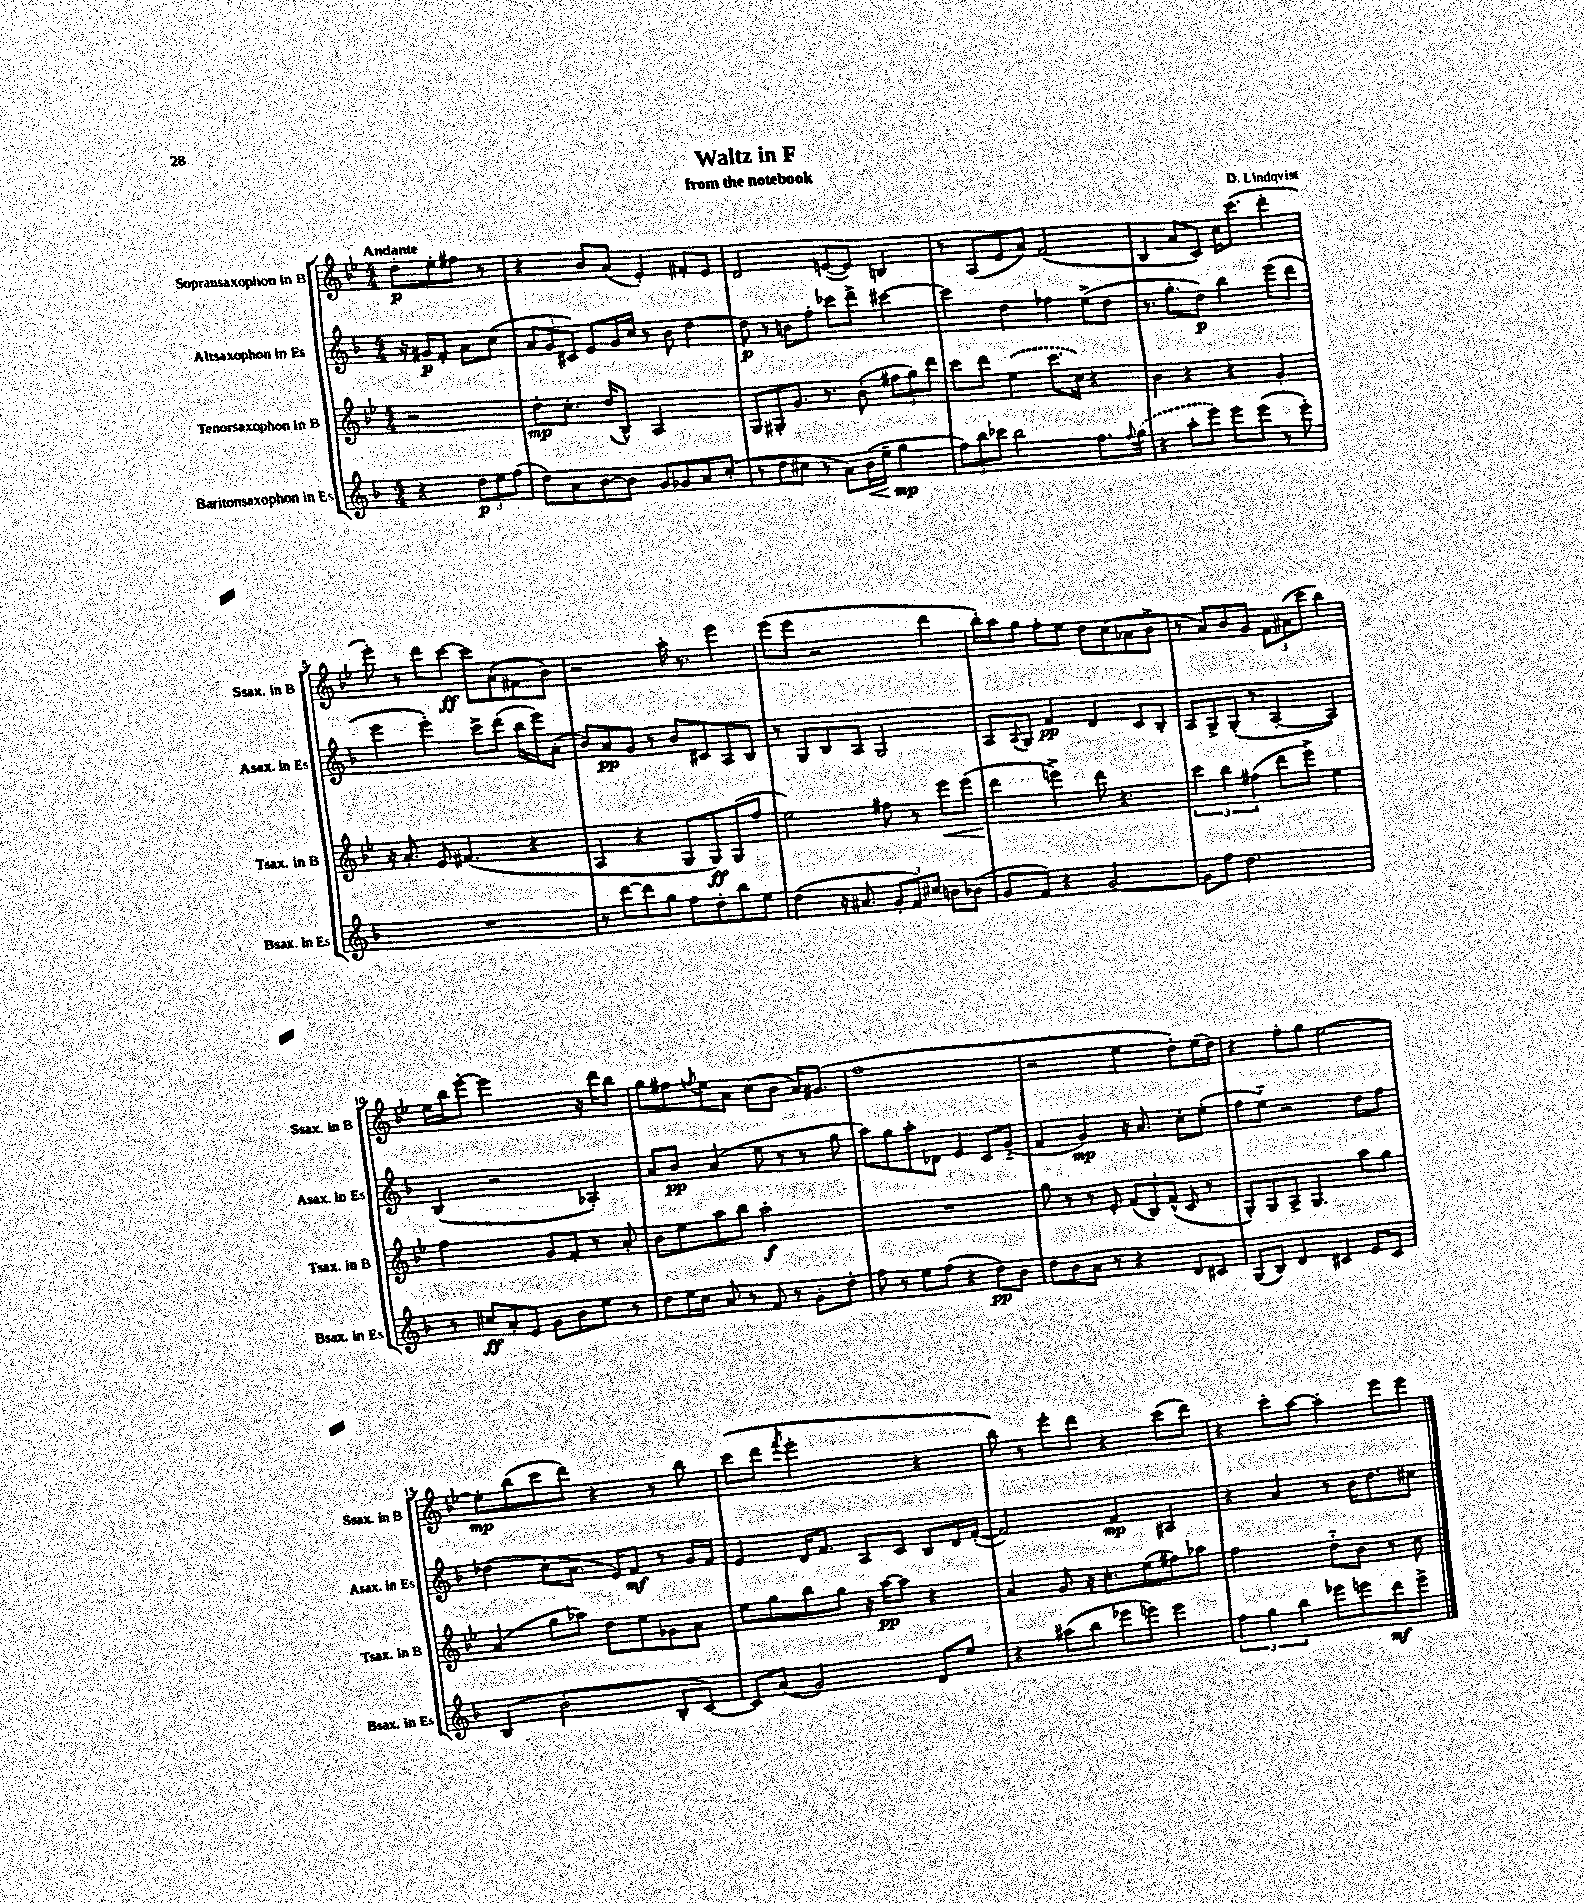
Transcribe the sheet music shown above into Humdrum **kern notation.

**kern	**dynam	**kern	**dynam	**kern	**dynam	**kern	**dynam
*part4	*part4	*part3	*part3	*part2	*part2	*part1	*part1
*staff4	*staff4	*staff3	*staff3	*staff2	*staff2	*staff1	*staff1
*I"Baritonsaxophon in Es	*	*I"Tenorsaxophon in B	*	*I"Altsaxophon in Es	*	*I"Sopransaxophon in B	*
*I'Bsax. in Es	*	*I'Tsax. in B	*	*I'Asax. in Es	*	*I'Ssax. in B	*
*clefG2	*	*clefG2	*	*clefG2	*	*clefG2	*
*k[b-]	*	*k[b-e-]	*	*k[b-]	*	*k[b-e-]	*
*M4/4	*	*M4/4	*	*M4/4	*	*M4/4	*
=	=	=	=	=	=	=	=
!	!	!	!	!	!	!LO:TX:a:B:t=Andante	!
4r	.	2r	.	16r	.	8dd'\L	p
.	.	.	.	16g#X/KL	p	.	.
.	.	.	.	8f'/J	.	8ee-'\	.
12dd\L	p	.	.	8a\L	.	8ff#X\J	.
12ee\	.	.	.	.	.	.	.
.	.	.	.	(8cc\J	.	8r	.
(12ff\J	.	.	.	.	.	.	.
=1	=1	=1	=1	=1	=1	=1	=1
8dd\L)	.	8dd'\L	mp	12a/L	.	4r	.
.	.	.	.	12g/	.	.	.
8a\	.	8.cc'\J	.	.	.	.	.
.	.	.	.	12c#X/J)	.	.	.
[8b-\	.	.	.	8e/L	.	8b-/L	.
.	.	(16dd/KL	.	.	.	.	.
8b-\J]	.	8B-^^/J)	.	16g/L	.	(8a/J	.
.	.	.	.	16cc/JJ	.	.	.
8g/L	.	2A/	.	8r	.	4e-'/)	.
8g-X/	.	.	.	8b-\	.	.	.
8a/	.	.	.	[4dd\	.	8f#X'/L	.
(8cc'/J	.	.	.	.	.	8e-/J	.
=2	=2	=2	=2	=2	=2	=2	=2
8r	.	8G/L	.	8dd\]	p	2d/	.
8dd\L	.	8G#X'/	.	8r	.	.	.
8cc#X\J	.	8.g/J	.	8bn\L	.	.	.
8r	.	.	.	8ff'\J	.	.	.
.	.	8.r	.	.	.	.	.
8a\L)	.	.	.	8ccc-X\L	.	([8en/L	.
!	!LO:HP:b	!	!	!	!	!	!
(16b-\L	<	(8b-'\	.	8ddd^\J	.	8e/J])	.
16ee~\JJ	.	.	.	.	.	.	.
4gg\	mp	12ff#X\L	.	[4ccc#X\	.	4Bn/	.
.	.	12gg\)	.	.	.	.	.
.	.	12ddd\J	.	.	.	.	.
.	[	.	.	.	.	.	.
=3	=3	=3	=3	=3	=3	=3	=3
12ff\L)	.	8ccc\L	.	4ccc#\]	.	8r	.
12bb-\	.	.	.	.	.	.	.
.	.	8ddd\J	.	.	.	(8A/L	.
12ccc-X\J	.	.	.	.	.	.	.
2bb-\	.	(4ee-\	.	4dd\	.	8e-/	.
.	.	.	.	.	.	8a/J)	.
.	.	8.ccc\L	.	4ff-X\	.	(2f/	.
.	.	16cc\Jk)	.	.	.	.	.
8.ff\L	.	4r	.	(8ee^\L	.	.	.
.	.	.	.	8dd\J	.	.	.
8qqff/	.	.	.	.	.	.	.
(16gg\Jk	.	.	.	.	.	.	.
=4	=4	=4	=4	=4	=4	=4	=4
4r	.	4b-\	.	8.r	.	4B-/	.
.	.	.	.	8.gg'\L	.	.	.
8aa'\L	.	4r	.	.	.	8a/L	.
8eee\J)	.	.	.	8dd\J)	p	8c/J)	.
8eee\L	.	4r	.	4bb-\	.	16cc\KL	.
.	.	.	.	.	.	(8.ccc\J	.
(8eee\J	.	.	.	.	.	.	.
8r	.	4g'/	.	(8eee\L	.	4ddd'\	.
8eee'\)	.	.	.	8ddd\J	.	.	.
!!LO:LB:g=z
=5	=5	=5	=5	=5	=5	=5	=5
1r	.	16r	.	4eee\	.	8eee-'\)	.
.	.	8.a'/	.	.	.	.	.
.	.	.	.	.	.	8r	.
.	.	8e-/	.	4eee'\)	.	8ddd\L	.
.	.	(4.f#X/	.	.	.	[8ccc\J	ff
.	.	.	.	8ccc^\L	.	8ccc\L]	.
.	.	.	.	(8ddd\J	.	(8a'\	.
.	.	4r	.	16bb-\LL	.	8f#X\	.
.	.	.	.	16eee\J)	.	.	.
.	.	.	.	(8a'\J	.	8b-\J)	.
=6	=6	=6	=6	=6	=6	=6	=6
8r	.	4A/	.	8b-/L)	.	2r	.
[8ddd\L	.	.	.	8a/	pp	.	.
8ddd\]	.	4r	.	8g/J	.	.	.
8gg\J	.	.	.	8r	.	.	.
8ff\L	.	8G/L	.	8b-/L	.	16aa'\	.
.	.	.	.	.	.	8.r	.
8dd'\	.	8G/)	ff	8c#X/	.	.	.
8bb-\	.	(8G/	.	8A/	.	4eee-\	.
8ee\J	.	8ff/J	.	8B-/J	.	.	.
=7	=7	=7	=7	=7	=7	=7	=7
(4dd\	.	2ee-\)	.	8r	.	(8eee-\L	.
.	.	.	.	8G/L	.	8eee-\J	.
16r	.	.	.	8B-/	.	2r	.
8.a#X/	.	.	.	.	.	.	.
.	.	.	.	8A/J	.	.	.
12g'/L	.	8ff#X\	.	2G/	.	.	.
12f/)	.	.	.	.	.	.	.
.	.	8r	.	.	.	.	.
12cc#X/J	.	.	.	.	.	.	.
!	!	!	!LO:HP:b	!	!	!	!
8bn\L	.	8eee-\L	<	.	.	4ddd\	.
(8b-X\J	.	(8eee-\J	.	.	.	.	.
=8	=8	=8	=8	=8	=8	=8	=8
8g/L	.	4ddd\	.	8A/L	.	16bb-'\LL)	.
.	.	.	.	.	.	16aa\J	.
.	.	.	.	8qqA/	.	.	.
8f/J)	.	.	.	8G/J	.	8gg\J	.
4r	.	4eeen^\)	[	4f/	pp	8ff'\L	.
.	.	.	.	.	.	8ee-\J	.
[2g/	.	8ddd\	.	4d/	.	8dd\L	.
.	.	4.r	.	.	.	(8cc\	.
.	.	.	.	8c/L	.	8a-X\	.
.	.	.	.	8B-'/J	.	8b-^\J	.
=9	=9	=9	=9	=9	=9	=9	=9
8g\L]	.	6ccc\	.	8A/L	.	8r	.
8ff\J	.	.	.	8G^/	.	8a/L)	.
.	.	6bb-\	.	.	.	.	.
2.dd\	.	.	.	(8G'/J	.	8b-/	.
.	.	(6ff#X\	.	.	.	.	.
.	.	.	.	8r	.	8g/J	.
.	.	8ddd\L	.	[4A'/	.	12f\L	.
.	.	.	.	.	.	(12a#X\	.
.	.	8eee-^\J)	.	.	.	.	.
.	.	.	.	.	.	12ccc\J	.
.	.	4ee-\	.	4A/])	.	4bb-\)	.
!!LO:LB:g=z
=10	=10	=10	=10	=10	=10	=10	=10
8r	.	2ff\	.	(4B-/	.	16ee-\LL	.
.	.	.	.	.	.	16bb-\J	.
8cc#X/L	ff	.	.	.	.	[8eee-'\J	.
8a'/	.	.	.	2r	.	2eee-\]	.
8e/J	.	.	.	.	.	.	.
8g\L	.	8g/L	.	.	.	.	.
8b-\	.	8f'/J	.	.	.	.	.
8ee\J	.	8r	.	4A-X'/)	.	16r	.
.	.	.	.	.	.	16ddd\KL	.
8r	.	8a'/	.	.	.	8bb-\J	.
=11	=11	=11	=11	=11	=11	=11	=11
8dd\L	.	8b-\L	.	8a/L	.	8gg\L	.
16ee\L	.	8ee-\	.	8b-/J	pp	8ff#X\	.
16cc\JJ	.	.	.	.	.	.	.
.	.	.	.	.	.	8qffn/	.
8a/	.	8aa\	.	(4a/	.	8ee-\	.
8r	.	8bb-\J	.	.	.	8a\J	.
8f/	.	2aa'\	f	8ee\	.	(8cc\L	.
8r	.	.	.	8r	.	8b-\J	.
8g'\L	.	.	.	8r	.	16a/KL)	.
.	.	.	.	.	.	(8.g#X/J	.
8dd'\J	.	.	.	8gg\	.	.	.
=12	=12	=12	=12	=12	=12	=12	=12
8ff\	.	1r	.	8aa\L)	.	1ff	.
8r	.	.	.	8gg\	.	.	.
8ee\L	.	.	.	8aa'\	.	.	.
(8ff\J	.	.	.	8d-X\J	.	.	.
4r	.	.	.	4e/	.	.	.
8dd\L)	pp	.	.	8c/L	.	.	.
8b-\J	.	.	.	(8g/J	.	.	.
=13	=13	=13	=13	=13	=13	=13	=13
8dd\L	.	8gg\	.	4f/	.	2r	.
8b-\	.	8r	.	.	.	.	.
8a\J	.	8r	.	4g/)	mp	.	.
8r	.	8e-'/	.	.	.	.	.
4r	.	(12f/L	.	16r	.	4ee-\	.
.	.	.	.	8.a/	.	.	.
.	.	12B-/)	.	.	.	.	.
.	.	(12f^^/J	.	.	.	.	.
8d/L	.	8c/	.	8cc'\L	.	8dd'\L)	.
8c#X/J	.	8r	.	(8ee'\J	.	(16ee-\L	.
.	.	.	.	.	.	16dd\JJ)	.
=14	=14	=14	=14	=14	=14	=14	=14
(8G/L	.	8G'/L)	.	8ff\L	.	4r	.
8B-/J)	.	8G/	.	8ee\J)	.	.	.
4d/	.	8A^/J	.	2r	.	8ff'\L	.
.	.	4.G/	.	.	.	8gg\J	.
4c#X/	.	.	.	.	.	[2ee-\	.
8e/L	.	8aa\L	.	8dd\L	.	.	.
8c#/J	.	8gg\J	.	8ff\J	.	.	.
!!LO:LB:g=z
=15	=15	=15	=15	=15	=15	=15	=15
(4B-/	.	(4a/	.	(4dd-X\	.	8ee-'\L]	mp
.	.	.	.	.	.	(8bb-\	.
2b-'\	.	8gg\L	.	8cc'\L	.	8ccc\	.
.	.	8aa-X\J)	.	8.a\J	.	8ddd\J)	.
.	.	8dd\L	.	.	.	4r	.
.	.	.	.	16e/KL)	.	.	.
.	.	8ee-\	.	8f/J	mf	.	.
8B-'/L	.	8g-X\	.	8r	.	8r	.
[8c/J)	.	8a\J	.	16g/LL	.	8bb-\	.
.	.	.	.	16f/JJ	.	.	.
=16	=16	=16	=16	=16	=16	=16	=16
8c/L]	.	8ee-\L	.	4e/	.	(8ccc\L	.
(8a/J	.	8gg\	.	.	.	8ddd\J	.
.	.	.	.	.	.	8qfff/	.
2g/)	.	8bb-\	.	16d/KL	.	2eee-'\	.
.	.	.	.	8.f/J	.	.	.
.	.	8gg\J	.	.	.	.	.
.	.	16r	.	8A/L	.	.	.
.	.	[16aa\KL	pp	.	.	.	.
.	.	8aa\J]	.	8c/J	.	.	.
8d/L	.	4r	.	8B-/L	.	4r	.
8ee/J	.	.	.	16d/L	.	.	.
.	.	.	.	([16f'/JJ	.	.	.
=17	=17	=17	=17	=17	=17	=17	=17
4r	.	4a/	.	2f/])	.	8bb-\)	.
.	.	.	.	.	.	8r	.
(8aa#X\L	.	8g/	.	.	.	8eee-'\L	.
8bb-\J	.	16r	.	.	.	8ddd\J	.
.	.	8.cc'\L	.	.	.	.	.
8eee-X\L	.	.	.	4f/	mp	4r	.
8eeen\J)	.	(8ee-\	.	.	.	.	.
4eee\	.	8ff#X\)	.	4A#X/	.	(8ccc\L	.
.	.	8aa-X\J	.	.	.	8ddd\J)	.
=18	=18	=18	=18	=18	=18	=18	=18
6ff\	.	2ff\	.	4r	.	4r	.
6gg\	.	.	.	.	.	.	.
.	.	.	.	4a/	.	8ccc'\L	.
6bb-\	.	.	.	.	.	.	.
.	.	.	.	.	.	[8aa\J	.
8eee-X\L	.	8dd\L	.	8r	.	4aa'\]	.
8eeen\	.	8b-\J	.	16b-\KL	.	.	.
.	.	.	.	8.dd\	.	.	.
8ddd\	mf	8r	.	.	.	8eee-\L	.
8eee^\J	.	8cc\	.	8cc#X\J	.	8eee-\J	.
==	==	==	==	==	==	==	==
*-	*-	*-	*-	*-	*-	*-	*-
